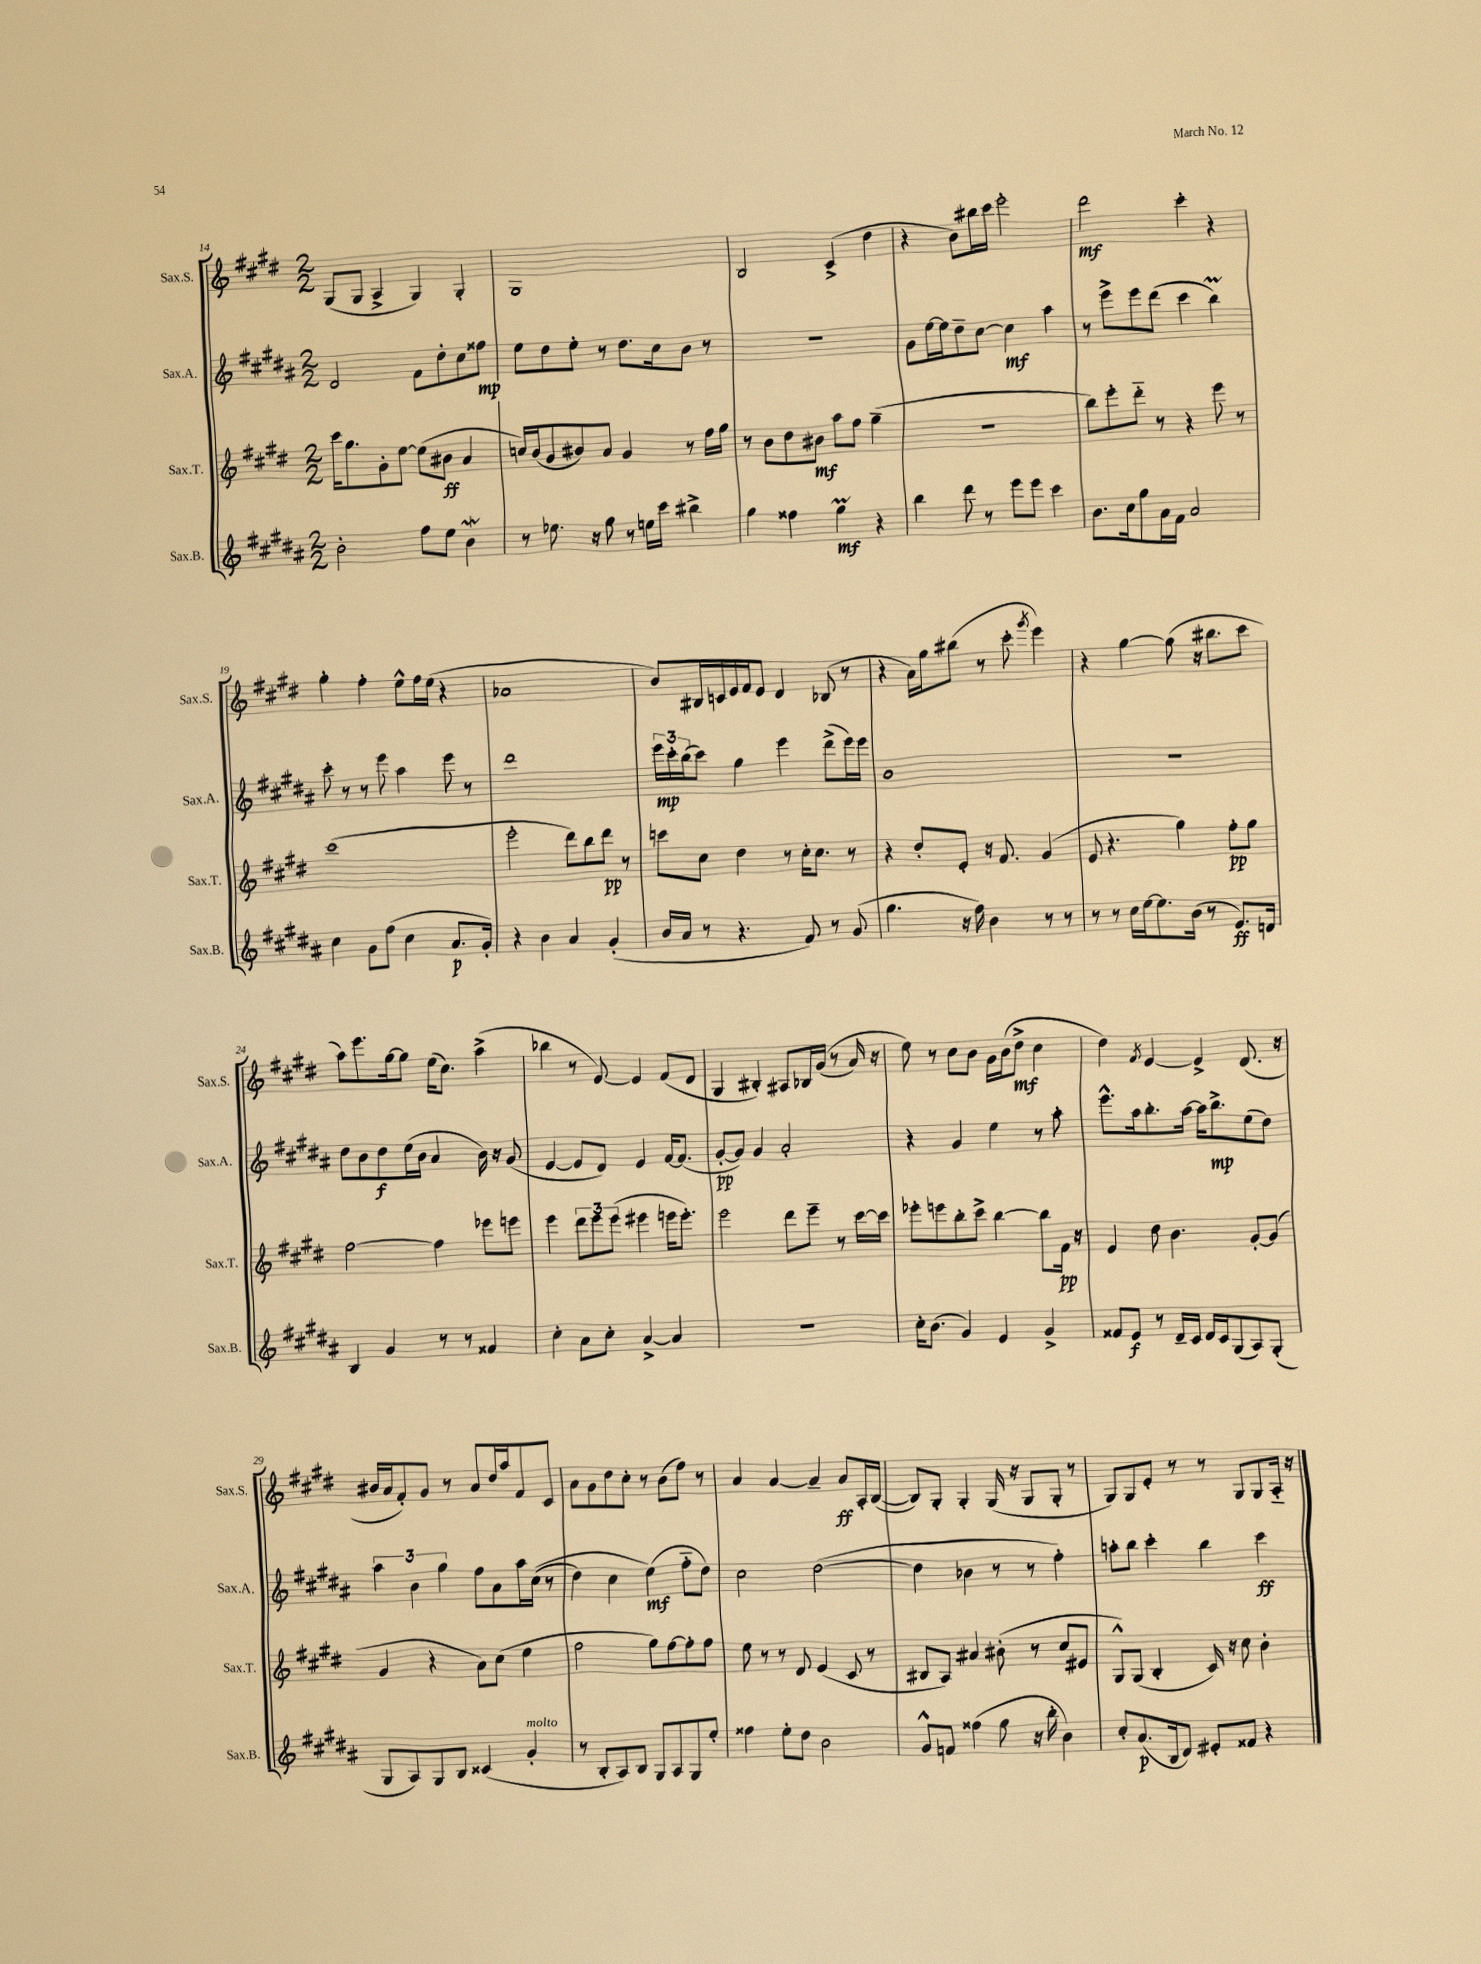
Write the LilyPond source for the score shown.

<<
\new StaffGroup <<
\new Staff = "s0" \with { instrumentName = "Sax.S." shortInstrumentName = "Sax.S." } {
    \clef treble \key e \major \numericTimeSignature \time 2/2
    gis8( gis8 a4-> gis4) gis4-. |
    gis1 |
    b2 cis'4->( dis''4 |
    r4 b'8) bis''16 cis'''16 e'''2-. |
    dis'''2\mf cis'''4-. r4 |
    gis''4-. fis''4-. e''8-^ fis''16 e''16( r4 |
    aes'1 |
    b'8) bis16 c'16 e'16 fis'16 e'8 dis'4 bes8( r8 |
    r4 a'16) gis''16 bis''8( r8 cis'''8-. \acciaccatura { gis'''8 } e'''4) |
    r4 gis''4~ gis''8( r16 bis''8. cis'''8 |
    a''8) e'''8. gis''16~ gis''8 e''16( cis''8.) a''4->( |
    bes''4 r8 e'8~) e'4 fis'8( dis'8 |
    gis4 bis4-.) ais8 bes16 gis'16(\( r8 a'16) r16 |
    e''8\) r8 cis''8 b'8 gis'16 b'16( dis''8->\mf cis''4 |
    dis''4) \acciaccatura { fis'8 } e'4~ e'4-> dis'8.( r16 |
    bis'16 a'16 fis'8-.) gis'8 r8 a'8 dis''16 a''16 fis'8 cis'8 |
    a'8 gis'8 dis''8 cis''8-. r8 b'8( fis''8) r8 |
    a'4 a'4~ a'4-- a'8\ff a16-. b16~( |
    b8) gis8-. gis4-. gis16( r16 gis8 gis8-. r8 |
    gis8) gis8 e'8-. r8 r8 gis8 gis8 a16-_ r16 \bar "|." |
}
\new Staff = "s1" \with { instrumentName = "Sax.A." shortInstrumentName = "Sax.A." } {
    \clef treble \key b \major \numericTimeSignature \time 2/2
    dis'2 fis'8 dis''8-. cis''8 fisis''8\mp |
    e''8 dis''8 e''8-. r8 dis''8. cis''16 b'8 r8 |
    R1 |
    gis'8 e''16~ e''16 dis''8-- cis''8~ cis''4\mf ais''4 |
    r8 e'''8-> e'''8 dis'''8( cis'''4 b''4\prall) |
    cis'''8-. r8 r8 e'''8 ais''4 e'''8 r8 |
    dis'''1 |
    \tuplet 3/2 { e'''16\mp cis'''16-. b''16( } cis'''8) gis''4 e'''4 dis'''8->( e'''16) e'''16 |
    b'1 |
    r1 |
    dis''8 b'8 dis''8\f e''16( b'16 ais'4 b'16) r16 gis'8( |
    e'4~ e'8 dis'8) e'4 fis'16~ fis'8.( |
    gis'8~-.\pp gis'8) gis'4 ais'2-. |
    r4 gis'4 e''4 r8 ais''8-. |
    e'''8.-^ ais''16 b''8.-. ais''16~ ais''16 b''8.->\mp e''8( dis''8) |
    \tuplet 3/2 { ais''4 b'4 gis''4 } fis''8 ais'8 ais''16 cis''16(\( r8 |
    dis''4) cis''4 e''4\mf(\) fis''8-_ dis''8) |
    cis''2 dis''2~( |
    dis''4 bes'4 r8 r8 fis''4-.) |
    a''8-. b''8 cis'''4-. b''4 cis'''4\ff \bar "|." |
}
\new Staff = "s2" \with { instrumentName = "Sax.T." shortInstrumentName = "Sax.T." } {
    \clef treble \key e \major \numericTimeSignature \time 2/2
    cis'''16 gis''8. gis'8-. e''8~ e''8( bis'8\ff a'4 |
    c''16) b'16( gis'8 bis'8) a'8 gis'4 r8 fis''16 gis''16 |
    r8 b'8 dis''8 bis'8\mf a''8 fis''8 gis''4--( |
    r1 |
    b''8) e'''8-. dis'''8-_ r8 r4 e'''8 r8 |
    cis'''1( |
    e'''2-. dis'''8) b''8 dis'''8\pp r8 |
    c'''8 cis''8 dis''4 r8 cis''16-. cis''8. r8 |
    r4 dis''8-. e'8-. r16 fis'8. gis'4( |
    e'8 r4. gis''4) fis''8-.\pp gis''8 |
    fis''2~ fis''4 ees'''8 e'''8 |
    e'''4 \tuplet 3/2 { dis'''8 e'''8 e'''8( } eis'''4 e'''16 e'''8.-.) |
    e'''2 dis'''8 e'''8-- r8 cis'''16~ cis'''16 |
    ees'''8-. e'''8 b''8-. cis'''8-> b''4~ b''8 fis'16\pp r16 |
    e'4 dis''8 b'4. gis'8~-. gis'8( |
    gis'4 r4 a'8) cis''8( e''4 |
    fis''2 gis''8) fis''8~ fis''8-. fis''8 |
    e''8 r8 r8 dis'8 e'4( cis'8 r8 |
    bis8 a8) ais'4 bis'8-.( r8 cis''8 eis'8 |
    gis8-^) gis8( b4-. cis'16) r16 cis''8 b'4-. \bar "|." |
}
\new Staff = "s3" \with { instrumentName = "Sax.B." shortInstrumentName = "Sax.B." } {
    \clef treble \key b \major \numericTimeSignature \time 2/2
    b'2-. fis''8 e''8 b'4\mordent |
    r8 ees''8. r16 gis''8 r8 e''16 cis'''16 bis''4-> |
    gis''4 fisis''4 gis''4\prall\mf r4 |
    b''4 dis'''8 r8 e'''8 e'''8 cis'''4 |
    b'8. cis''16 gis''8 ais'16 fis'16 ais'2 |
    cis''4 gis'8 fis''8( cis''4 ais'8.\p gis'16-.) |
    r4 b'4 ais'4 gis'4-.( |
    b'16 ais'16 r8 r4. fis'8) r8 gis'8( |
    gis''4. r16 fis''16) b'4 r8 r8 |
    r8 r8 cis''16 e''16~ e''8. b'16( r8 e'8.\ff) d'16 |
    b4 gis'4 r8 r8 fisis'4 |
    cis''4-. ais'8 cis''8-. ais'4~-> ais'4 |
    R1 |
    cis''16-. b'8.( gis'4) e'4 gis'4-> |
    fisis'8 e'8\f r8 dis'16-- cis'16 dis'16 cis'16 gis8( ais8) gis8-.( |
    gis8 ais8) gis8 b8 cisis'4( gis'4-.^\markup { \italic "molto" } |
    r8 b8-. ais8) b8 gis8 ais8 gis8 e''8-. |
    fisis''4 e''8-. dis''8 b'2 |
    gis'8-^ f'8 fisis''4( gis''8 r16 b''16-. b'4) |
    cis''8-. ais'8.\p( b16 dis'8) eis'8-. fisis'8 r4 \bar "|." |
}
>>
>>
\layout { \context { \Score currentBarNumber = #14 } }
